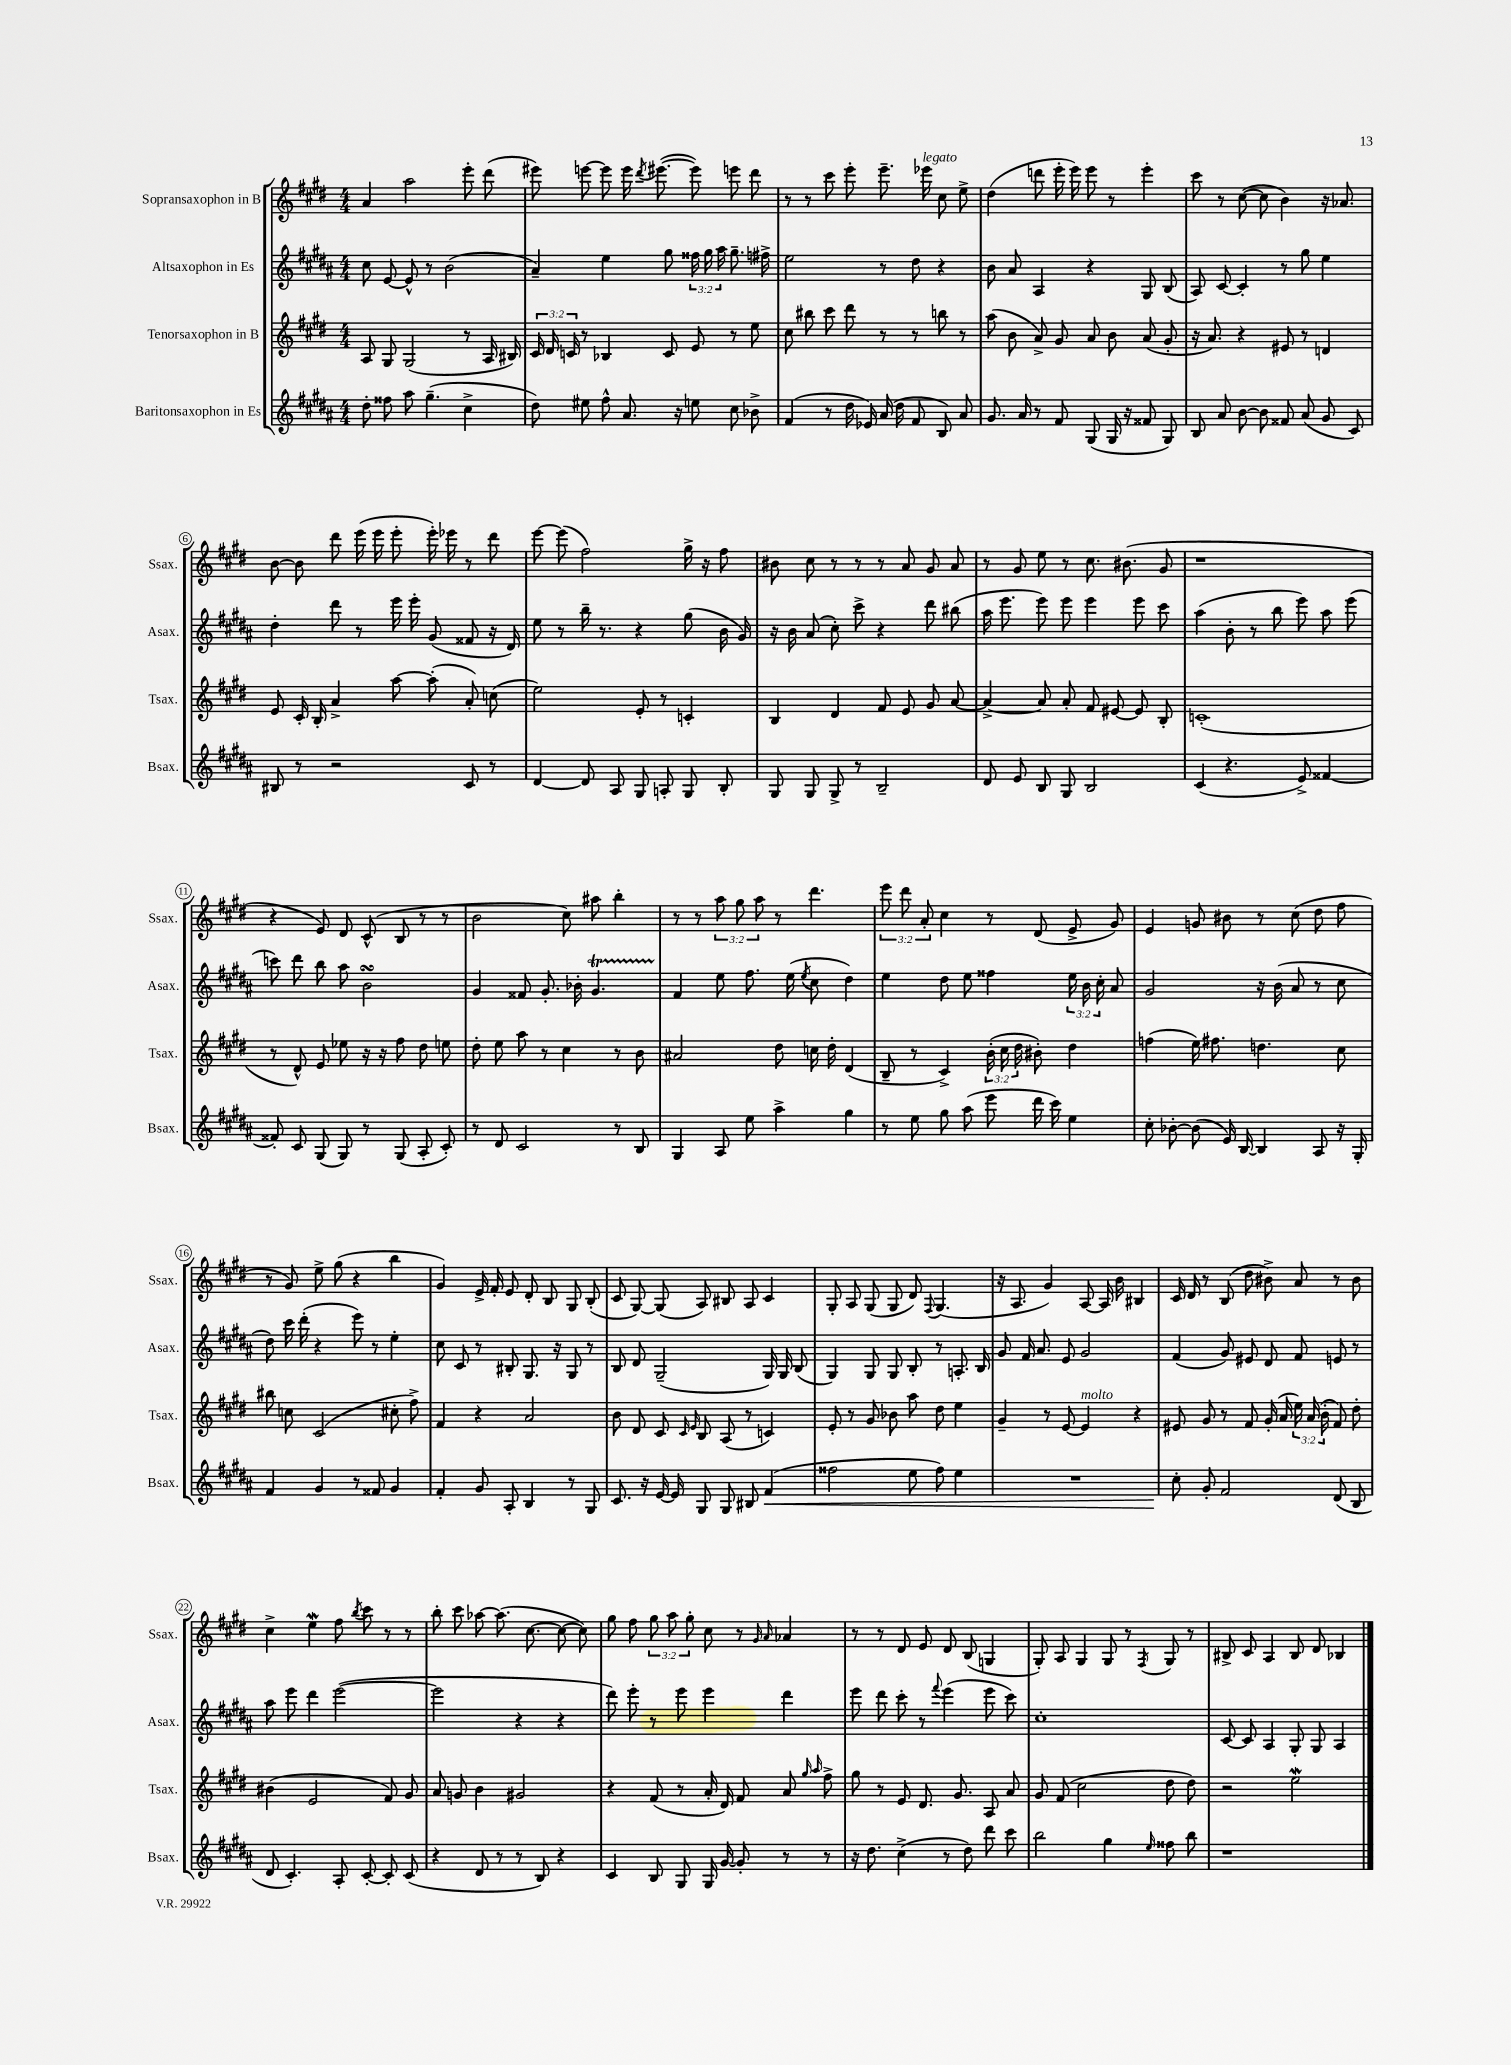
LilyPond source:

<<
\new StaffGroup <<
\new Staff = "s0" \with { instrumentName = "Sopransaxophon in B" shortInstrumentName = "Ssax." } {
    \clef treble \key e \major \numericTimeSignature \time 4/4 \override Staff.TupletNumber.text = #tuplet-number::calc-fraction-text
    \autoBeamOff a'4 a''2 e'''8-. dis'''8( |
    eis'''8) e'''8~ e'''8 e'''16 \acciaccatura { dis'''8 } eis'''8.~( eis'''8) e'''8 dis'''8 |
    r8 r8 cis'''8 e'''8-. e'''8.-- ees'''16^\markup { \italic "legato" } cis''8 e''8-> |
    dis''4( d'''8 e'''16-. e'''16) e'''8 r8 e'''4-. |
    cis'''8 r8 cis''8~( cis''8 b'4) r16 aes'8. |
    b'8~ b'8 dis'''8 e'''16( e'''16 e'''8-. e'''16-.) ees'''16 r8 dis'''8 |
    e'''8~ e'''8( fis''2) gis''16-> r16 fis''8 |
    bis'8 cis''8 r8 r8 r8 a'8 gis'8 a'8 |
    r8 gis'8 e''8 r8 cis''8. bis'8.( gis'8 |
    r1 |
    r4 e'8) dis'8 cis'8-^( b8 r8 r8 |
    b'2 cis''8) ais''8 b''4-. |
    r8 r8 \tuplet 3/2 { a''8 gis''8 a''8 } r8 dis'''4. |
    \tuplet 3/2 { e'''8 dis'''8 a'8-. } cis''4 r8 dis'8( e'8-> gis'8) |
    e'4 g'8 bis'8 r8 cis''8( dis''8 fis''8 |
    r8 gis'8) e''8-> gis''8( r4 b''4 |
    gis'4) e'16-> fis'16-. e'8 dis'8-. b8 gis8 b8-.( |
    cis'8 gis8~) gis8( a8) bis8 a8 cis'4 |
    gis8-. a8 gis8( gis8 dis'8) \appoggiatura { fis8 } gis4.( |
    r16 a8. gis'4) a8~ a16 b'16 bis4 |
    cis'16 dis'16 r8 b8( dis''8 bis'8->) a'8 r8 bis'8 |
    cis''4-> e''4\mordent fis''8 \acciaccatura { b''8 } cis'''8 r8 r8 |
    b''8-. cis'''8 aes''8~ aes''8.( cis''8.~ cis''8~ cis''8) |
    gis''8 fis''8 \tuplet 3/2 { gis''8 a''8 gis''8-. } cis''8 r8 \grace { gis'16 a'16 } aes'4 |
    r8 r8 dis'8 e'8 dis'8 b8( g4 |
    gis8-.) a8 gis4 gis8 r8 \acciaccatura { fis8 } gis8 r8 |
    bis8-> cis'8 a4 bis8 dis'8 bes4 \bar "|." |
}
\new Staff = "s1" \with { instrumentName = "Altsaxophon in Es" shortInstrumentName = "Asax." } {
    \clef treble \key b \major \numericTimeSignature \time 4/4 \override Staff.TupletNumber.text = #tuplet-number::calc-fraction-text
    \autoBeamOff cis''8 e'8~ e'8-^ r8 b'2( |
    ais'4--) e''4 gis''8 \tuplet 3/2 { fisis''16 gis''16 ais''16 } gis''8.-- fis''16-> |
    e''2 r8 dis''8 r4 |
    b'8 ais'8 ais4 r4 gis8 b8( |
    ais8) cis'8~ cis'4-. r8 gis''8 e''4 |
    dis''4-. dis'''8 r8 e'''16 e'''16-. gis'8( fisis'8 r16 dis'16) |
    e''8 r8 b''16-- r8. r4 gis''8( b'16 gis'16) |
    r16 b'16 ais'8( cis''8-.) cis'''8-> r4 dis'''8 bis''8( |
    ais''16 e'''8. e'''8) e'''8 e'''4 e'''8 cis'''8 |
    ais''4( b'8-. r8 b''8 e'''8) ais''8 e'''8( |
    c'''8) dis'''8 b''8 ais''8 b'2\turn |
    gis'4 fisis'8 gis'8.-. bes'16-. gis'4.\startTrillSpan |
    fis'4\stopTrillSpan e''8 fis''8. e''16( \acciaccatura { e''8 } cis''8 dis''4) |
    e''4 dis''8 e''8 fisis''4 \tuplet 3/2 { e''16 b'16 cis''16-. } ais'8 |
    gis'2 r16 b'16( ais'8 r8 cis''8 |
    dis''8) cis'''16 dis'''16-.( r4 e'''8) r8 e''4-. |
    cis''8 cis'8 r8 bis8-. gis8. r16 gis8 r8 |
    b8 dis'8 gis2--( gis16) gis16 b8( |
    gis4) gis8 gis8 b8-. r8 a8.-. b16 |
    gis'8 fis'16 ais'8. e'8 gis'2 |
    fis'4( gis'8) eis'8 dis'8 fis'8 e'8 r8 |
    ais''8 e'''8 dis'''4 e'''2~( |
    e'''2 r4 r4 |
    dis'''8) e'''8-. r8 e'''8 e'''4 dis'''4 |
    e'''8 dis'''8 cis'''8-. r8 \appoggiatura { fis'''8 } e'''4( e'''8 cis'''8) |
    cis''1-. |
    cis'8~ cis'8 ais4 gis8-. gis8 ais4 \bar "|." |
}
\new Staff = "s2" \with { instrumentName = "Tenorsaxophon in B" shortInstrumentName = "Tsax." } {
    \clef treble \key e \major \numericTimeSignature \time 4/4 \override Staff.TupletNumber.text = #tuplet-number::calc-fraction-text
    \autoBeamOff a8 gis8 gis2( r8 a16 bis16) |
    \tuplet 3/2 { cis'16 dis'16 c'16 } r8 bes4 c'8 e'8 r8 e''8 |
    cis''8 bis''8 cis'''8 dis'''8 r8 r8 b''8 r8 |
    a''8( b'8 a'8->) gis'8 a'8 b'8 a'8( gis'8-. |
    r16 a'8.) r4 eis'8 r8 d'4 |
    e'8 cis'16-. b16-. a'4-> a''8~ a''8-.( a'8-.) c''8( |
    e''2) e'8-. r8 c'4-. |
    b4 dis'4 fis'8 e'8 gis'8 a'8~ |
    a'4~-> a'8 a'8-. fis'8 eis'8~ eis'8 b8-. |
    c'1-.( |
    r8 dis'8-^) e'8 ees''8 r16 r16 fis''8 dis''8 e''8 |
    dis''8-. e''8 a''8 r8 cis''4 r8 b'8 |
    ais'2 dis''8 c''16 dis''16-. dis'4( |
    b8-- r8 cis'4->) \tuplet 3/2 { b'16-.( cis''16 dis''16 } bis'8-.) dis''4 |
    f''4( e''16) fis''8. d''4. cis''8 |
    bis''8 c''8 cis'2( cis''8-. fis''8->) |
    fis'4 r4 a'2 |
    b'8 dis'8 cis'8 \grace { cis'16 e'16 } b8 a8( r8 c'4) |
    e'8-. r8 gis'8 bes'8 a''8 dis''8 e''4 |
    gis'4-- r8 e'8~ e'4^\markup { \italic "molto" } r4 |
    eis'8 gis'8 r8 fis'8 gis'16-.( a'16 \tuplet 3/2 { e''16) a'16( b'16-. } fis'8) dis''8-. |
    bis'4( e'2 fis'8) gis'8 |
    a'8 g'8 b'4 gis'2 |
    r4 fis'8( r8 a'16-. dis'16) fis'8 a'8 \grace { gis''16 a''16 } fis''8-> |
    gis''8 r8 e'8 dis'8. gis'8. a8 a'8 |
    gis'8 fis'8( cis''2 dis''8 dis''8) |
    r2 e''2\mordent \bar "|." |
}
\new Staff = "s3" \with { instrumentName = "Baritonsaxophon in Es" shortInstrumentName = "Bsax." } {
    \clef treble \key b \major \numericTimeSignature \time 4/4
    \autoBeamOff dis''8-. fisis''8 ais''8 gis''4.--( cis''4-> |
    dis''8) eis''8 fis''8-^ ais'8. r16 e''8 cis''8 bes'8-> |
    fis'4( r8 dis''16 ees'16) ais'16( dis''16 fis'8 b8) ais'8 |
    gis'8. ais'16 r8 fis'8 gis8( gis16 r16 fisis'8 gis8) |
    b8 ais'8 b'8~ b'8 fisis'8 ais'8( gis'8 cis'8) |
    bis8 r8 r2 cis'8 r8 |
    dis'4~ dis'8 ais8 gis8 a8-. gis8 b8-. |
    gis8 gis8 gis8-> r8 b2-- |
    dis'8 e'8 b8 gis8 b2 |
    cis'4( r4. e'8->) fisis'4~ |
    fisis'8-. cis'8 gis8( gis8) r8 gis8( ais8-. cis'8-.) |
    r8 dis'8 cis'2 r8 b8 |
    gis4 ais8 e''8 ais''4-> gis''4 |
    r8 e''8 gis''8 ais''8( e'''8 dis'''16 cis'''16) e''4 |
    cis''8-. bes'8~-. bes'8( e'16) b16~ b4 ais8 r16 gis16-. |
    fis'4 gis'4 r8 fisis'8 gis'4 |
    fis'4-. gis'8 ais8-. b4 r8 gis8 |
    cis'8. r16 e'16~ e'16 gis8 gis8 bis8 fis'4\<( |
    fisis''2 e''8 fisis''8) e''4 |
    R1 |
    cis''8-.\! gis'8-. fis'2 dis'8( b8 |
    dis'8 cis'4.-.) ais8-. cis'8~-. cis'8-. cis'8( |
    r4 dis'8 r8 r8 b8) r4 |
    cis'4 b8 gis8 gis16 gis'16~ gis'8-. r8 r8 |
    r16 dis''8. cis''4->( r8 dis''8) dis'''8 cis'''8 |
    b''2 gis''4 \grace { e''16 } fisis''8 b''8 |
    r1 \bar "|." |
}
>>
>>
\layout { \context { \Score \override BarNumber.stencil = #(make-stencil-circler 0.1 0.3 ly:text-interface::print) } }
